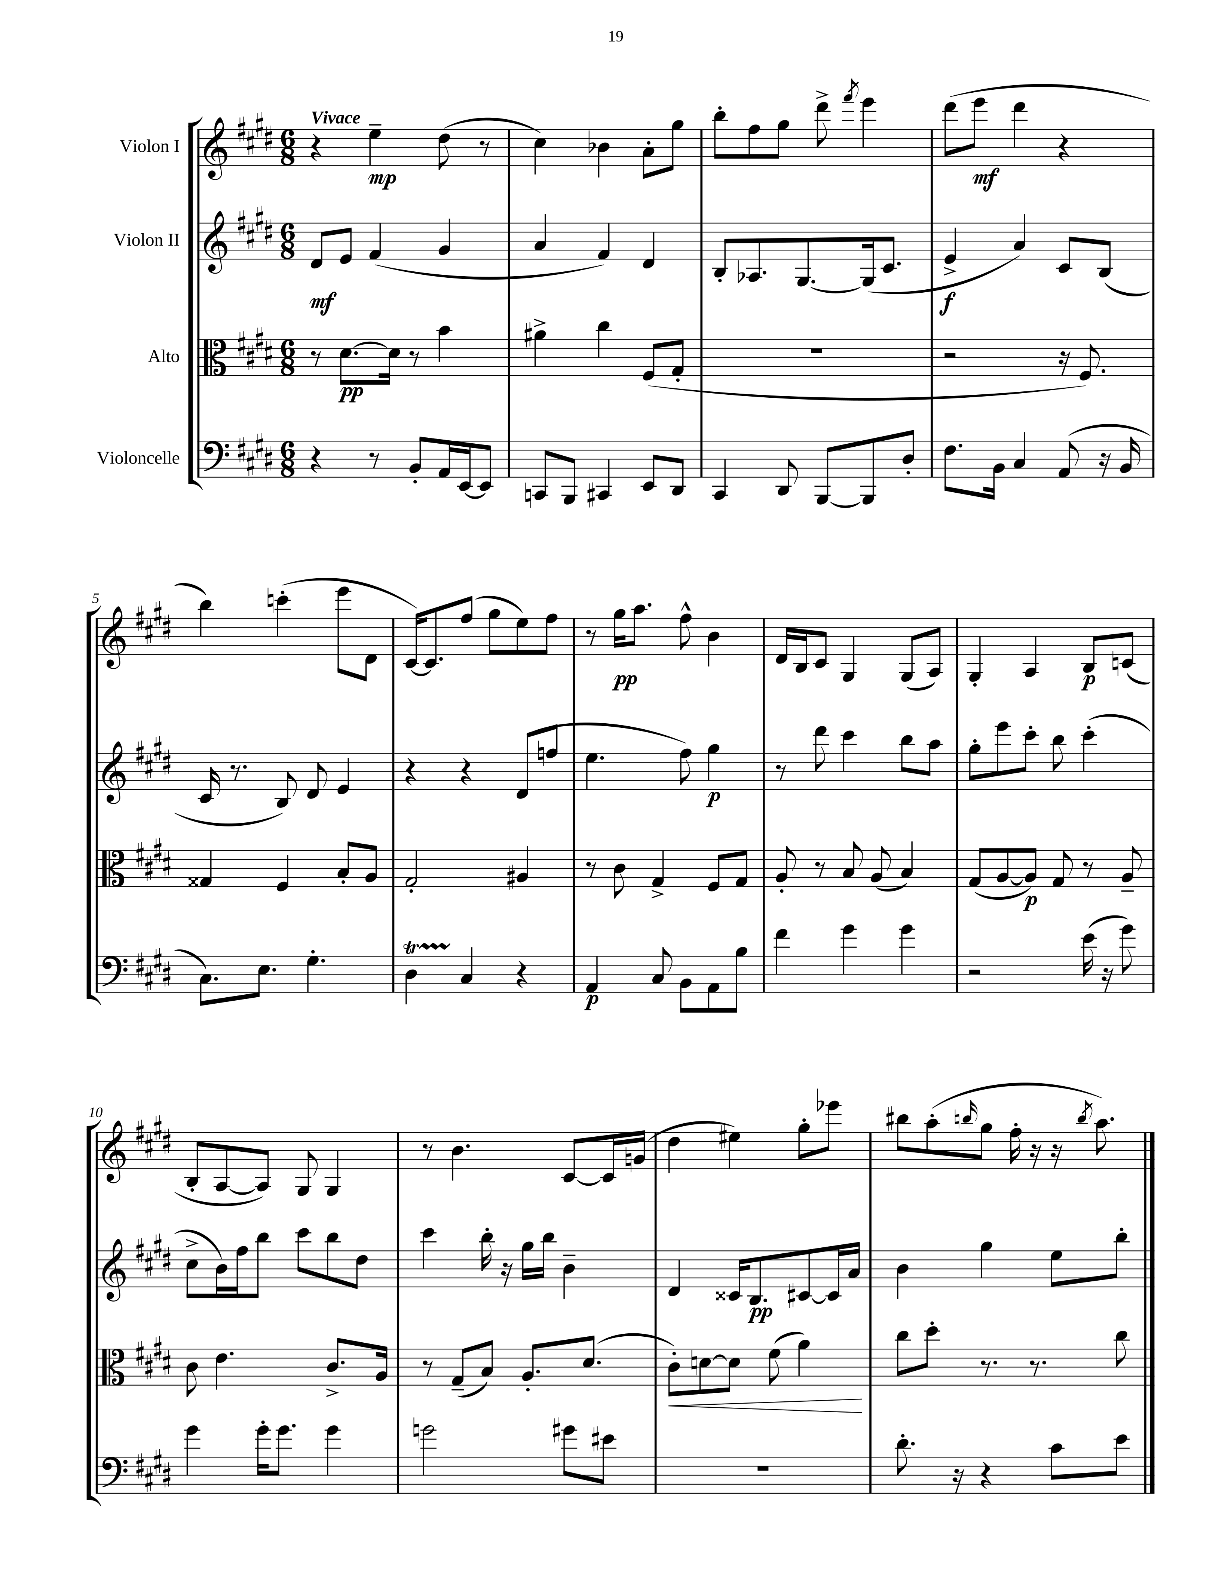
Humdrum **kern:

**kern	**kern	**kern	**kern
*staff4	*staff3	*staff2	*staff1
*clefF4	*clefC3	*clefG2	*clefG2
*k[f#c#g#d#]	*k[f#c#g#d#]	*k[f#c#g#d#]	*k[f#c#g#d#]
*M6/8	*M6/8	*M6/8	*M6/8
4r	8r	8d#/L	4r
.	[8.d#\L	8e/J	.
8r	.	(4f#/	4ee~\
.	16d#\]Jk	.	.
8BB'/L	8r	.	.
16AA/L	4b\	4g#/	(8dd#\
[16EE/J	.	.	.
8EE/]J	.	.	8r
=	=	=	=
8CC/L	4a#^\	4a/	4cc#\)
8BBB/J	.	.	.
4CC#/	4cc#\	4f#/)	4b-\
8EE/L	(8F#/L	4d#/	8a'\L
8DD#/J	8G#'/J	.	8gg#\J
=	=	=	=
4CC#/	2.r	8B'/L	8bb'\L
.	.	8.A-/	8ff#\
8DD#/	.	.	8gg#\J
.	.	[8.G#/	.
[8BBB/L	.	.	8ddd#^\
.	.	.	8qfff#/
8BBB/]	.	(16G#/]k	4eee\
.	.	8.c#/J	.
8D#'/J	.	.	.
=	=	=	=
8.F#\L	2r	4e^/	(8ddd#\L
.	.	.	8eee\J
16BB\Jk	.	.	.
4C#/	.	4a/)	4ddd#\
(8AA/	16r	8c#/L	4r
.	8.F#/)	.	.
16r	.	(8B/J	.
16BB/	.	.	.
=	=	=	=
8.C#\L)	4G##/	16c#/	4bb\)
.	.	8.r	.
8.E\J	.	.	.
.	4F#/	8B/)	(4ccc'\
4.G#'\	.	8d#/	.
.	8B'/L	4e/	8eee\L
.	8A/J	.	8d#\J
=	=	=	=
4D#\	2G#'/	4r	[16c#/LK)
.	.	.	8.c#/]
4C#/	.	4r	(8ff#/J
.	.	.	8gg#\L
4r	4A#/	(8d#/L	8ee\)
.	.	8ff/J	8ff#\J
=	=	=	=
4AA/	8r	4.ee\	8r
.	8c#\	.	16gg#\LK
.	.	.	8.aa\J
8C#/	4G#^/	.	.
8BB\L	.	8ff#\)	8ff#^^\
8AA\	8F#/L	4gg#\	4b\
8B\J	8G#/J	.	.
=	=	=	=
4f#\	8A'/	8r	16d#/LL
.	.	.	16B/J
.	8r	8ddd#\	8c#/J
4g#\	8B/	4ccc#\	4G#/
.	(8A/	.	.
4g#\	4B/)	8bb\L	(8G#/L
.	.	8aa\J	8A/J)
=	=	=	=
2r	(8G#/L	8gg#'\L	4G#'/
.	[8A/	8eee\	.
.	8A/]J)	8ccc#'\J	4A/
.	8G#/	8bb\	.
(16e\	8r	(4ccc#'\	8B/L
16r	.	.	.
8g#\)	8A~/	.	(8c/J
=	=	=	=
4g#\	8c#\	8cc#^\L	8B'/L
.	4.e\	16b\L)	[8A/
.	.	16ff#\J	.
16g#'\LK	.	8bb\J	8A/]J)
8.g#\J	.	.	.
.	.	8ccc#\L	8G#/
4g#\	8.c#^/L	8bb\	4G#/
.	.	8dd#\J	.
.	16A/Jk	.	.
=	=	=	=
2g\	8r	4ccc#\	8r
.	(8G#~/L	.	4.b\
.	8B/J)	16bb'\	.
.	.	16r	.
.	8.A'/L	16gg#\LL	.
.	.	16bb\JJ	.
8g#\L	.	4b~\	[8c#/L
.	(8.d#/J	.	.
8e#\J	.	.	16c#/]L
.	.	.	(16g/JJ
=	=	=	=
2.r	8c#'\L)	4d#/	4dd#\
.	[8d\	.	.
.	8d\]J	16c##/LK	4ee#\)
.	.	8.B/	.
.	(8f#\	.	.
.	4a\)	[8c#/	8gg#'\L
.	.	16c#/]L	8eee-\J
.	.	16a/JJ	.
=	=	=	=
8.d#'\	8cc#\L	4b\	8bb#\L
.	8dd#'\J	.	(8aa'\
16r	.	.	.
.	.	.	16qqbb/
4r	8.r	4gg#\	8gg#\J
.	.	.	16ff#'\
.	8.r	.	16r
8c#\L	.	8ee\L	16r
.	.	.	8qbb/
.	.	.	8.aa\)
8e\J	8cc#\	8bb'\J	.
==	==	==	==
*-	*-	*-	*-
